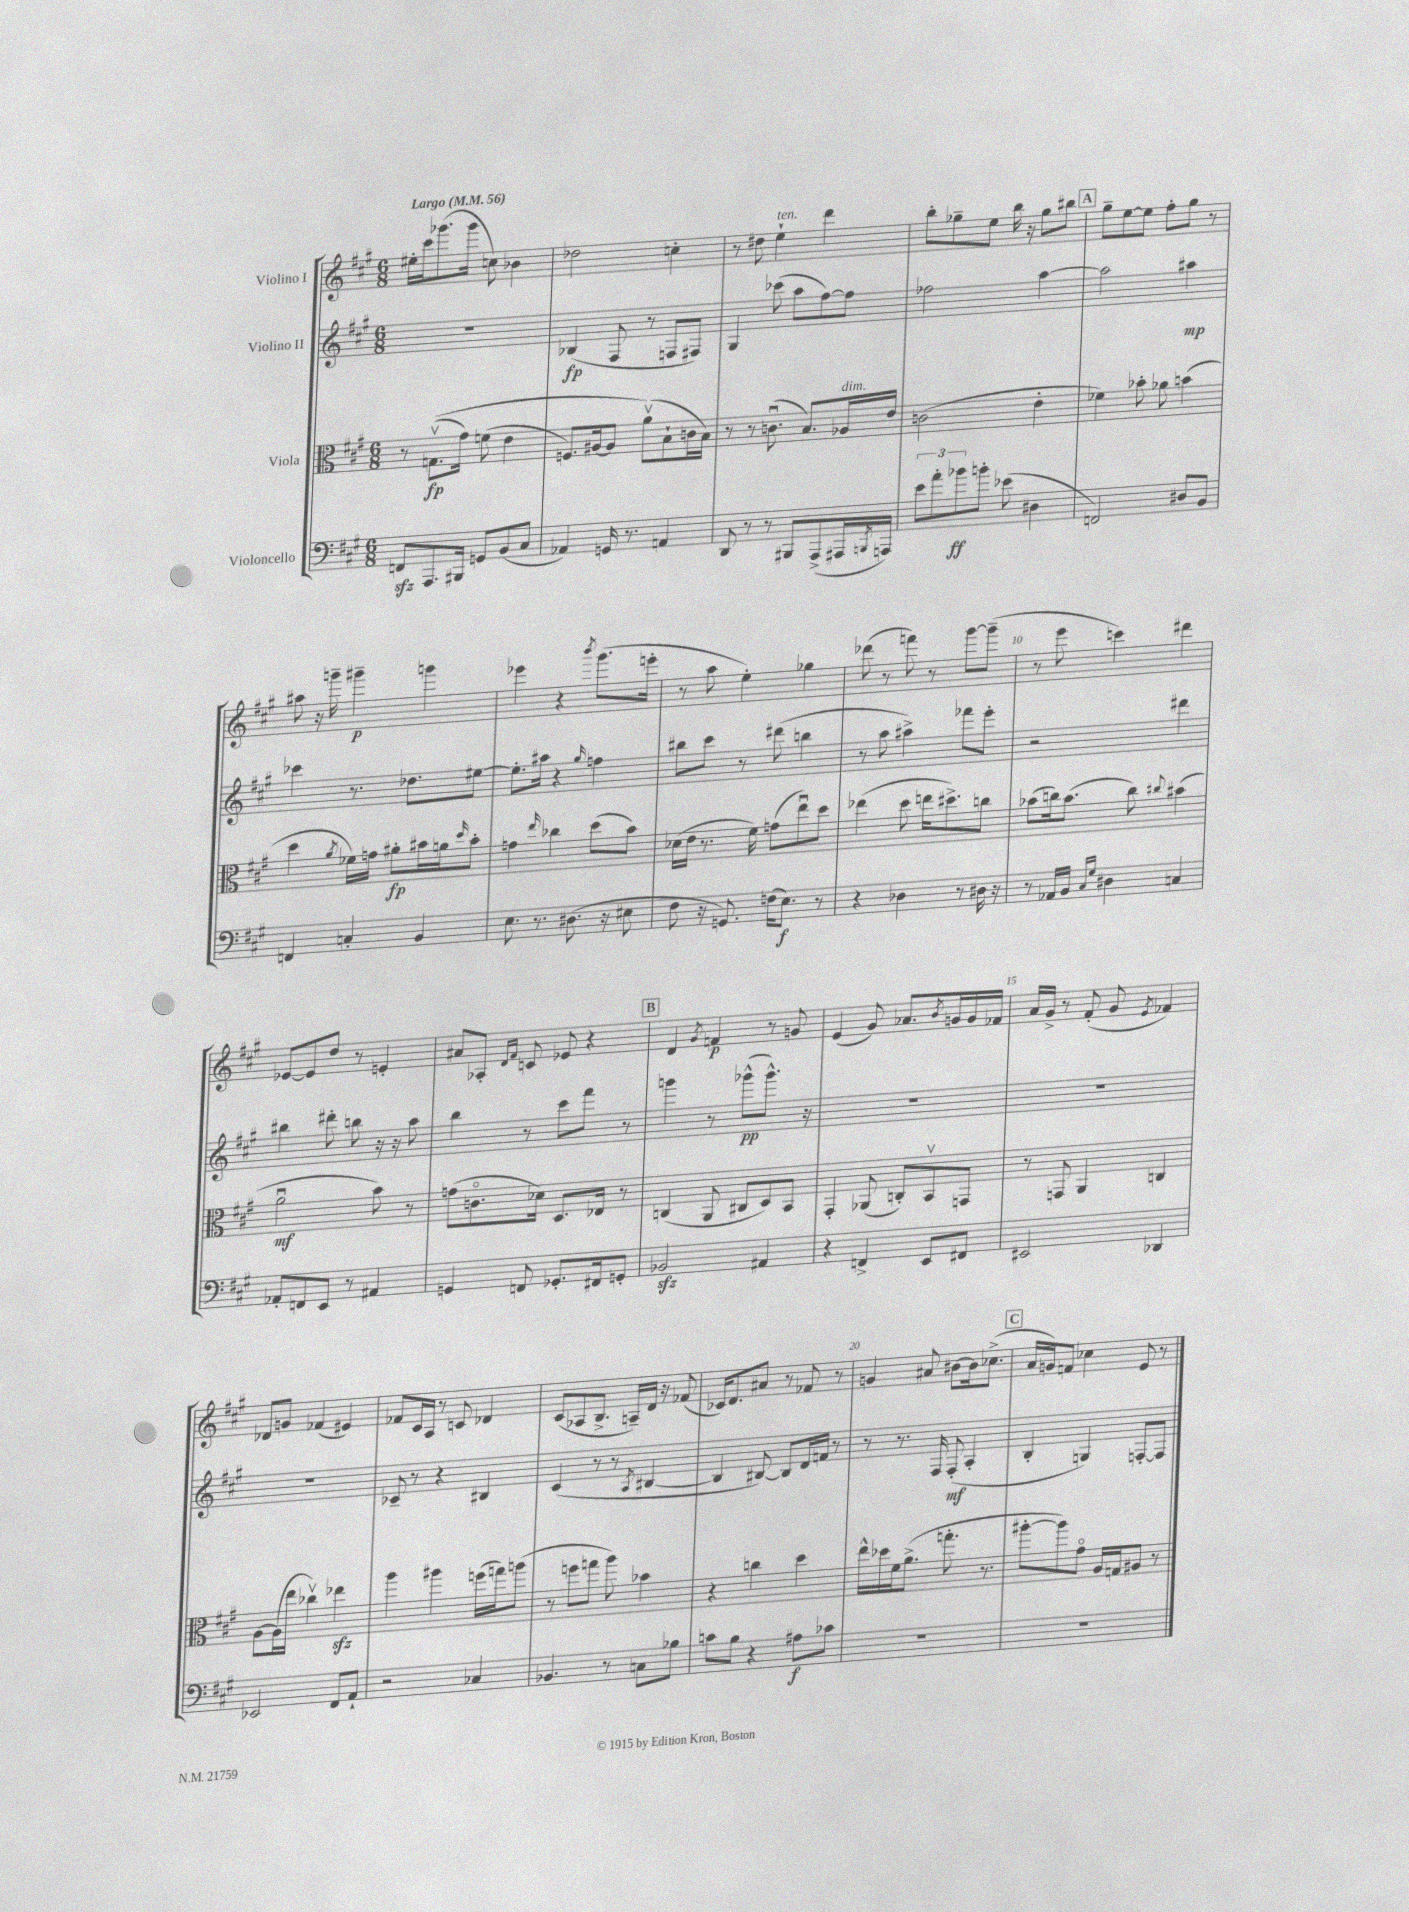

**kern	**dynam	**kern	**dynam	**kern	**dynam	**kern	**dynam
*part4	*part4	*part3	*part3	*part2	*part2	*part1	*part1
*staff4	*staff4	*staff3	*staff3	*staff2	*staff2	*staff1	*staff1
*I"Violoncello	*	*I"Viola	*	*I"Violino II	*	*I"Violino I	*
*clefF4	*	*clefC3	*	*clefG2	*	*clefG2	*
*k[f#c#g#]	*	*k[f#c#g#]	*	*k[f#c#g#]	*	*k[f#c#g#]	*
*M6/8	*	*M6/8	*	*M6/8	*	*M6/8	*
*MM56	*	*MM56	*	*MM56	*	*MM56	*
=1	=1	=1	=1	=1	=1	=1	=1
!	!	!	!	!	!	!LO:TX:a:B:t=Largo	!
8FFnzz/L	.	8r	.	2.r	.	16ee#X'\LL	.
.	.	.	.	.	.	16ccc#\J	.
8.AAA/	.	((8.Gnv\L	fp	.	.	(8.ggg-X\	.
16BBB#X/Jk	.	16g#\Jk)	.	.	.	16ggg-\Jk	.
8GGn/L	.	(8fn\	.	.	.	8ccn\)	.
(8BB/	.	4e\	.	.	.	4b-X\	.
8C#/J	.	.	.	.	.	.	.
=2	=2	=2	=2	=2	=2	=2	=2
4AA-X/)	.	8.Fn/L)	.	(4B-X/	fp	2dd-X\	.
.	.	[16A#X/k	.	.	.	.	.
16GGn/	.	8A#/J]	.	8F#/	.	.	.
8.r	.	.	.	.	.	.	.
.	.	(8av\L)	.	8r	.	.	.
4AAn/	.	8B`\	.	8Fn/L	.	4ccn'\	.
.	.	16cn\L	.	8F#X/J)	.	.	.
.	.	16B\JJ)	.	.	.	.	.
=3	=3	=3	=3	=3	=3	=3	=3
8DD/	.	8r	.	4G#/	.	8r	.
8r	.	8r	.	.	.	8dd#X\	.
!	!	!	!	!	!	!LO:TX:a:i:t=ten.	!
8r	.	(8.cnu\	.	(8ccc-X\	.	4ee`\	.
8BBB#X/L	.	.	.	8aa\L	.	.	.
.	.	8.B/L)	.	.	.	.	.
(8AAA^/	.	.	.	[8ff#\)	.	4ddd\	.
!	!	!LO:TX:a:i:t=dim.	!	!	!	!	!
16AAA#X/L	.	16A-X/L	.	8ff#\J]	.	.	.
8qBBBn/	.	.	.	.	.	.	.
16AAAn/JJ)	.	16e/JJ	.	.	.	.	.
=4	=4	=4	=4	=4	=4	=4	=4
12e\L	.	(2cn\	.	2ff-X\	.	8bb'\L	.
12a'\	.	.	.	.	.	.	.
.	.	.	.	.	.	8gg-X~\	.
12b-X\	ff	.	.	.	.	.	.
8bn'\J	.	.	.	.	.	8ee\J	.
(8e-X\	.	.	.	.	.	16bb\	.
.	.	.	.	.	.	16r	.
4D#X\	.	4e'\	.	[4aa\	.	8gg-\L	.
.	.	.	.	.	.	8bb#X\J	.
!!LO:REH:place=s1:t=A
=5	=5	=5	=5	=5	=5	=5	=5
2FFn/)	.	4f-X\)	.	2aa\]	.	8gg#~\L	.
.	.	.	.	.	.	[8ee\	.
.	.	8b-X'\	.	.	.	8ee\J]	.
.	.	8a-X\	.	.	.	8ff#'\L	.
8D#X/L	.	(4bn\	.	4aa#X\	mp	8gg#\J	.
8BB/J	.	.	.	.	.	8r	.
!!LO:LB:g=z
=6	=6	=6	=6	=6	=6	=6	=6
4FFn/	.	4dd\	.	4ccc-X\	.	8aa#X\	.
.	.	.	.	.	.	16r	.
.	.	.	.	.	.	16gggn~\	.
.	.	8qa/	.	.	.	.	.
4Cn'/	.	16f-X\LL)	.	8.r	.	4ggg#X~\	p
.	.	16gn\JJ	.	.	.	.	.
.	.	8a#X'\L	fp	.	.	.	.
.	.	.	.	8.dd-X\L	.	.	.
4BB/	.	16b#X\L	.	.	.	4gggn\	.
.	.	16an\J	.	.	.	.	.
.	.	16qqdd/	.	.	.	.	.
.	.	8b#'\J	.	[8ee#X\J	.	.	.
=7	=7	=7	=7	=7	=7	=7	=7
8.E\	.	4gn\	.	8.ee#'\L]	.	4eee-X\	.
8.r	.	.	.	16aa#X\Jk	.	.	.
.	.	16qqee/	.	.	.	.	.
.	.	4cc-X\	.	4r	.	4r	.
(8.D#X\	.	.	.	.	.	.	.
.	.	.	.	16qqgg#/	.	8qbbb/	.
.	.	(8dd\L	.	4ffn\	.	(8.ggg#\L	.
16r	.	.	.	.	.	.	.
8E#X\	.	8b\J)	.	.	.	.	.
.	.	.	.	.	.	16eeen'\Jk	.
=8	=8	=8	=8	=8	=8	=8	=8
8F#\	.	(16d-X\LL	.	8bb#X\L	.	8r	.
.	.	16e\JJ	.	.	.	.	.
16r	.	8.r	.	8ccc#\J	.	8aa\	.
8.GGn/)	.	.	.	.	.	.	.
.	.	.	.	8r	.	4ee'\)	.
.	.	16f#\)	.	.	.	.	.
(16Fn\KL	.	(8gn\L	.	(8ddd#X\	.	.	.
8.E\J)	f	.	.	.	.	.	.
.	.	8eeu\)	.	4bbn\	.	4gg-X\	.
8r	.	8dd\J	.	.	.	.	.
=9	=9	=9	=9	=9	=9	=9	=9
4r	.	(4ee-X\	.	8r	.	(8ddd-X\	.
.	.	.	.	8aa\	.	8r	.
4D-X\	.	8dd\	.	4aa#X^\)	.	8fffn\)	.
.	.	16een\KL	.	.	.	8r	.
.	.	8.dd#X^\)	.	.	.	.	.
8r	.	.	.	8fff-X\L	.	[8ggg#\L	.
16D#X\	.	8ccn\J	.	8eee'\J	.	(8ggg#~\J]	.
16r	.	.	.	.	.	.	.
=10	=10	=10	=10	=10	=10	=10	=10
8r	.	(8b-X\L	.	2r	.	8r	.
16AA-X/LL	.	16ccn\k)	.	.	.	8eee\	.
16BB/JJ	.	(8.b-\J	.	.	.	.	.
16qqC#/LL	.	.	.	.	.	.	.
16qqG#/JJ	.	.	.	.	.	.	.
4D#X\	.	.	.	.	.	4cccn\)	.
.	.	8cc\)	.	.	.	.	.
.	.	8qqcc#X/	.	.	.	.	.
4Cn/	.	(4b#X\	.	4ddd#X\	.	4ddd#X\	.
!!LO:LB:g=z
=11	=11	=11	=11	=11	=11	=11	=11
8AA-X'/L	.	2au\	mf	4bb#X\	.	[8e-X/L	.
8FFn/	.	.	.	.	.	8e-/]	.
8EE/J	.	.	.	8ddd#X'\	.	8dd/J	.
8r	.	.	.	8bbn\	.	8r	.
4AA#X/	.	8b\)	.	16r	.	4en'/	.
.	.	.	.	16r	.	.	.
.	.	8r	.	8aa\	.	.	.
=12	=12	=12	=12	=12	=12	=12	=12
4GGn/	.	(8gn\L	.	4bb\	.	8a#X/L	.
.	.	8.cn\	.	.	.	8A-X'/J	.
.	.	.	.	.	.	16qqd/LL	.
.	.	.	.	.	.	16qqf#/JJ	.
8FFn/	.	.	.	8r	.	8cn/	.
.	.	16d-X\Jk)	.	.	.	.	.
8.GG-X'/L	.	8.D/L	.	8ccc#\L	.	8e-X/	.
.	.	.	.	8fff#\J	.	4r	.
16FF#X/k	.	16E-X/Jk	.	.	.	.	.
8GGn'/J	.	8r	.	8r	.	.	.
!!LO:REH:place=s1:t=B
=13	=13	=13	=13	=13	=13	=13	=13
2BB-Xzz/	.	(4Cn/	.	4gggn\	.	4d/	.
.	.	.	.	.	.	8qg#/	.
.	.	8AA/	.	8r	.	4fn/	p
.	.	8C#X/L	.	(8ggg-X^^\L	pp	.	.
4AA#X/	.	8D/)	.	8.ggg-^^\J)	.	8r	.
.	.	8BB/J	.	.	.	8gn/	.
.	.	.	.	16r	.	.	.
=14	=14	=14	=14	=14	=14	=14	=14
4r	.	4GG#'/	.	2.r	.	(4e/	.
4FFn^/	.	(8AA-X/	.	.	.	8g#/)	.
.	.	8Cn'/L)	.	.	.	8.a-X/L	.
8EE/L	.	8BBv/	.	.	.	.	.
.	.	.	.	.	.	8qb/	.
.	.	.	.	.	.	16gn/L	.
8FF#X/J	.	8GGn/J	.	.	.	16g/	.
.	.	.	.	.	.	16f-X/JJ	.
=15	=15	=15	=15	=15	=15	=15	=15
2EE#X/	.	8r	.	2.r	.	16a/LL	.
.	.	.	.	.	.	16g#^/JJ	.
.	.	8GGn/	.	.	.	8r	.
.	.	4AA/	.	.	.	(8f#'/	.
.	.	.	.	.	.	8g#/	.
.	.	.	.	.	.	8qe/	.
4DD-X/	.	4Cn/	.	.	.	4f-X/)	.
!!LO:LB:g=z
=16	=16	=16	=16	=16	=16	=16	=16
2EE-X/	.	[8A\L	.	2.r	.	8d-X/L	.
.	.	(16A\L]	.	.	.	8gn/J	.
.	.	16ee\JJ	.	.	.	.	.
.	.	4cc-Xv\)	.	.	.	(4f-X/	.
8FF#/L	.	4ee-Xzz\	.	.	.	4e#X/)	.
8AA`/J	.	.	.	.	.	.	.
=17	=17	=17	=17	=17	=17	=17	=17
2r	.	4aa\	.	8c-X~/	.	8f-X/L	.
.	.	.	.	8r	.	16c#/L	.
.	.	.	.	.	.	16A/JJ	.
.	.	4aa#X\	.	4r	.	8r	.
.	.	.	.	.	.	8cn/	.
4C-X/	.	(16ffn\LL	.	4B#X/	.	4d-X/	.
.	.	16ggn\J)	.	.	.	.	.
.	.	(8aan\J	.	.	.	.	.
=18	=18	=18	=18	=18	=18	=18	=18
4.BB-X/	.	8r	.	(4c#/	.	(8c#/L	.
.	.	8ffn\L	.	.	.	8A-X/	.
.	.	8ggn\J	.	8r	.	8.B^/J	.
8r	.	8aa\)	.	8r	.	.	.
.	.	.	.	.	.	16An~/LL)	.
.	.	.	.	8qA/	.	.	.
8Cn\L	.	4b-X\	.	[4B#X/	.	16d/JJ	.
.	.	.	.	.	.	16r	.
8B-X\J	.	.	.	.	.	(8f-X/	.
=19	=19	=19	=19	=19	=19	=19	=19
8cn\L	.	4r	.	4B#/]	.	16c-X/KL)	.
.	.	.	.	.	.	8.d/	.
8B\J	.	.	.	.	.	.	.
4r	.	4ccn\	.	[8B#X/)	.	8a#X/J	.
.	.	.	.	8B#/L]	.	8r	.
8A#X\L	f	4dd\	.	16d/L	.	8f-X/	.
.	.	.	.	16fn/JJ	.	.	.
8c-X\J	.	.	.	8r	.	8r	.
=20	=20	=20	=20	=20	=20	=20	=20
2.r	.	16ee^^\LL	.	8r	.	4gn/	.
.	.	16dd-X\	.	.	.	.	.
.	.	16f#\J	.	8.r	.	.	.
.	.	(8.a^\J	.	.	.	.	.
.	.	.	.	.	.	8a#X/	.
.	.	.	.	16F#/	.	.	.
.	.	8.ggn'\	.	(8F#'/	mf	[8b#X\L	.
.	.	.	.	4A'/	.	16b#\k]	.
.	.	8.r	.	.	.	(8.cc-X^\J	.
!!LO:REH:place=s1:t=C
=21	=21	=21	=21	=21	=21	=21	=21
2.r	.	[8aa#X'\L	.	4B'/	.	16a/LL	.
.	.	.	.	.	.	16gn/J)	.
.	.	8aa#\])	.	.	.	8fn/J	.
.	.	8g#\J	.	4Gn/)	.	4cc-X\	.
.	.	16A/LL	.	.	.	.	.
.	.	16Gn/J	.	.	.	.	.
.	.	8A#X/J	.	[8Fn'/L	.	8e/	.
.	.	8r	.	8F/J]	.	8r	.
==	==	==	==	==	==	==	==
*-	*-	*-	*-	*-	*-	*-	*-
